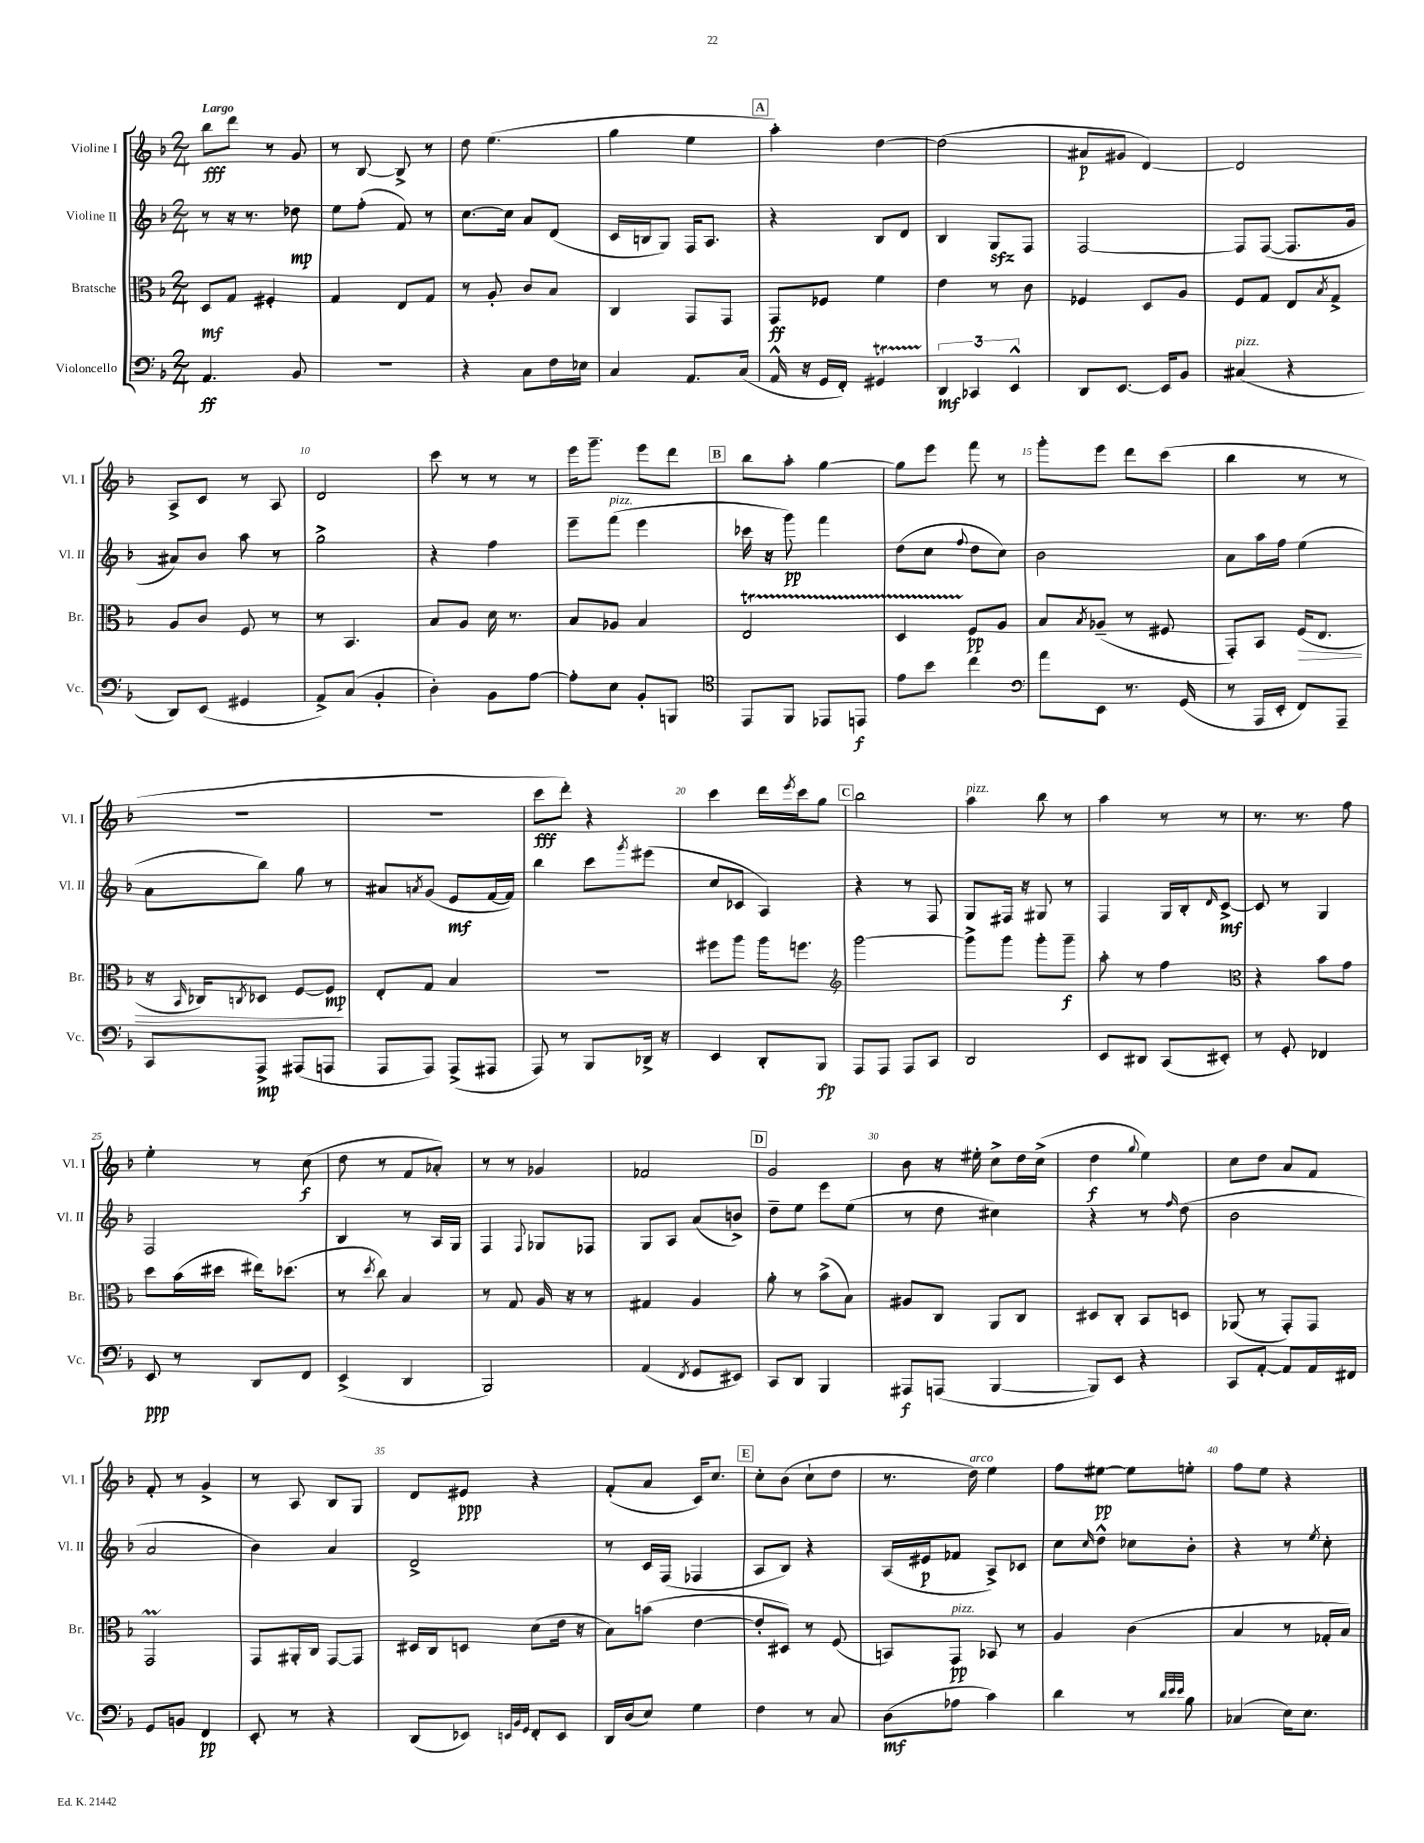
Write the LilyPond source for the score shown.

<<
\new StaffGroup <<
\new Staff = "s0" \with { instrumentName = "Violine I" shortInstrumentName = "Vl. I" } {
    \clef treble \key f \major \numericTimeSignature \time 2/4 \tempo "Largo"
    bes''8\fff d'''8 r8 g'8 |
    r8 bes8~ bes8-> r8 |
    d''8 e''4.( |
    g''4 e''4 |
    \mark \markup { \box "A" } a''4-.) d''4~ |
    d''2( |
    ais'8\p gis'8 d'4~) |
    d'2 |
    a8-> c'8 r8 a8 |
    d'2 |
    c'''8 r8 r8 r8 |
    e'''16 g'''8.-- e'''8 d'''8 |
    \mark \markup { \box "B" } bes''8 a''8-. g''4~ |
    g''8 e'''8 f'''8 r8 |
    g'''8-. e'''8 d'''8 c'''8( |
    bes''4 r8 r8 |
    R2 |
    r2 |
    c'''8\fff d'''8-.) r4 |
    c'''4 d'''16 \acciaccatura { e'''8 } c'''16 g''8 |
    \mark \markup { \box "C" } bes''2 |
    a''4^\markup { \italic "pizz." } bes''8 r8 |
    a''4 r8 r8 |
    r8. r8. f''8 |
    e''4-. r8 c''8\f( |
    d''8 r8 f'8 aes'8-.) |
    r8 r8 ges'4 |
    fes'2 |
    \mark \markup { \box "D" } g'2 |
    bes'8 r16 eis''16-. c''8-> d''16 c''16->( |
    d''4\f \appoggiatura { g''8 } e''4) |
    c''8 d''8 a'8 f'8 |
    f'8-. r8 g'4-> |
    r8 a8 bes8 g8 |
    d'8 eis'8\ppp r4 |
    f'8-.( a'8 c'16) c''8. |
    \mark \markup { \box "E" } c''8-. bes'8( c''8-! d''8 |
    r8. d''16^\markup { \italic "arco" }) e''4 |
    f''8 eis''8~\pp eis''8 e''8-. |
    f''8 e''8 r4 \bar "|." |
}
\new Staff = "s1" \with { instrumentName = "Violine II" shortInstrumentName = "Vl. II" } {
    \clef treble \key f \major \numericTimeSignature \time 2/4
    r8 r16 r8. des''8\mp |
    e''8 f''8-.( f'8) r8 |
    c''8.~ c''16 a'8 d'8( |
    c'16 b16 g8) f16 a8. |
    \mark \markup { \box "A" } r4 bes8 d'8 |
    bes4 g8\sfz f8 |
    f2~ |
    f8 f8~( f8. g'16 |
    ais'8) bes'8 a''8 r8 |
    g''2-> |
    r4 f''4 |
    e'''8-- f'''8^\markup { \italic "pizz." }( e'''4 |
    \mark \markup { \box "B" } ces'''16 r16 g'''8\pp) f'''4 |
    d''8( c''8 \appoggiatura { f''8 } d''8 c''8) |
    bes'2 |
    a'8 a''16 f''16 e''4( |
    a'8 bes''8) g''8 r8 |
    ais'8 \acciaccatura { a'8 } g'8( e'8\mf f'16~ f'16) |
    bes''4 c'''8 \acciaccatura { g'''8 } eis'''8( |
    c''8 ces'8 a4) |
    \mark \markup { \box "C" } r4 r8 f8 |
    g8 fis16 r16 gis8 r8 |
    f4 g16 bes16-. \grace { d'16 } c'8~->\mf |
    c'8 r8 g4 |
    f2 |
    bes4 r8 a16 g16 |
    f4 \appoggiatura { f8 } ges8 fes8 |
    g8 a8 a'8( b'8->) |
    \mark \markup { \box "D" } d''8-- e''8 e'''8 e''8( |
    r8 d''8 cis''4) |
    r4 r8 \grace { f''16 } d''8( |
    bes'2 |
    a'2 |
    bes'4) a'4 |
    d'2-> |
    r8 c'16 f16( fes4 |
    \mark \markup { \box "E" } a8 bes8) r4 |
    a16( eis'16\p fes'8 a8->) ces'8 |
    c''8 \grace { c''16 } d''8-^ ces''8 bes'8-. |
    r4 r8 \acciaccatura { e''8 } c''8-. \bar "|." |
}
\new Staff = "s2" \with { instrumentName = "Bratsche" shortInstrumentName = "Br." } {
    \clef alto \key f \major \numericTimeSignature \time 2/4
    d8\mf g8 fis4-. |
    g4 e8 g8 |
    r8 a8-. c'8 bes8 |
    c4 g,8 g,8 |
    \mark \markup { \box "A" } g,8\ff fes8 f'4 |
    e'4 r8 c'8 |
    fes4 d8 a8 |
    f8 g8 e8 \acciaccatura { bes8 } g8-> |
    a8 c'8 f8 r8 |
    r8 bes,4. |
    bes8 a8 d'16 r8. |
    bes8 aes8 bes4 |
    \mark \markup { \box "B" } e2\startTrillSpan |
    d4 f8\stopTrillSpan\pp a8 |
    bes8 \acciaccatura { bes8 } aes8--( r8 fis8 |
    g,8-.) bes,8 f16\>( e8. |
    r16 \grace { bes,16 } ces16) \acciaccatura { c8 } des8 f8~ f8\mp\! |
    e8-. g8 bes4 |
    R2 |
    fis''8 a''8 a''16 f''8. |
    \mark \markup { \box "C" } \clef treble g'''2~ |
    g'''8-> g'''8 g'''8-. g'''8--\f |
    a''8-. r8 f''4 |
    \clef alto r4 bes'8 g'8 |
    d''8 bes'16( dis''16 eis''16) des''8.( |
    r8 \acciaccatura { d''8 } c''8) bes4 |
    r8 g8 a16 r16 r8 |
    gis4 a4 |
    \mark \markup { \box "D" } a'8-. r8 bes'8->( bes8) |
    ais8 c8 a,8 c8 |
    dis8 c8-. bes,8 d8 |
    aes,8( r8 g,8-.) g,8 |
    g,2\prall |
    g,8 ais,16-. c16 g,8~ g,8 |
    dis16 c16 d8 d'8( e'16 r16 |
    bes8) b'8( e'4~ |
    \mark \markup { \box "E" } e'8-. dis8) r8 f8( |
    b,8) g,8\pp^\markup { \italic "pizz." } bes,8 r8 |
    a4 c'4( |
    bes4 r8 ges16-. bes16) \bar "|." |
}
\new Staff = "s3" \with { instrumentName = "Violoncello" shortInstrumentName = "Vc." } {
    \clef bass \key f \major \numericTimeSignature \time 2/4
    a,4.\ff bes,8 |
    R2 |
    r4 c8 f16 ees16 |
    c4 a,8. c16( |
    \mark \markup { \box "A" } a,16-^ r16 g,16 f,16-.) gis,4\startTrillSpan |
    \tuplet 3/2 { d,4\stopTrillSpan\mf ces,4 e,4-^ } |
    d,8 e,8.~ e,16 bes,8 |
    cis4^\markup { \italic "pizz." }( r4 |
    d,8) e,8( gis,4 |
    a,8->) c8( bes,4-. |
    d4-.) bes,8 a8~ |
    a8-. e8 bes,8-. b,,8 |
    \mark \markup { \box "B" } \clef tenor e,8 f,8 ees,8 e,8\f |
    e'8 bes'8 c''4 |
    \clef bass a'8 e,8 r8. g,16( |
    r8 a,,16 e,16-. f,8) a,,8-- |
    c,8 a,,8->\mp ais,,8( a,,8 |
    a,,8 a,,8) a,,8->( ais,,8 |
    a,,8) r8 bes,,8 des,16-> r16 |
    e,4 d,8-. bes,,8\fp |
    \mark \markup { \box "C" } a,,8 a,,8 a,,8 c,8 |
    d,2 |
    e,8 dis,8 c,8( eis,8-.) |
    r8 g,8-. fes,4 |
    e,8\ppp r8 d,8 f,8 |
    e,4->( d,4 |
    bes,,2) |
    a,4( \acciaccatura { f,8 } g,8 eis,8) |
    \mark \markup { \box "D" } c,8 d,8 bes,,4 |
    ais,,8\f a,,8( bes,,4~ |
    bes,,8) e,8 r4 |
    c,8 a,8~-. a,8 a,16 fis,16 |
    g,8 b,8 f,4\pp |
    e,8-. r8 r4 |
    d,8( ees,8) \grace { e,32 bes,32 g,32 } f,8-. e,8 |
    d,16 d16( e8) g4 |
    \mark \markup { \box "E" } f4 r8 c8 |
    d8\mf( aes8 c'4) |
    d'4 r8 \grace { d'32 e'32 e'32 } bes8 |
    ces4( e16) e8. \bar "|." |
}
>>
>>
\layout { \context { \Score \override BarNumber.break-visibility = ##(#f #t #t) barNumberVisibility = #(every-nth-bar-number-visible 5) } }
